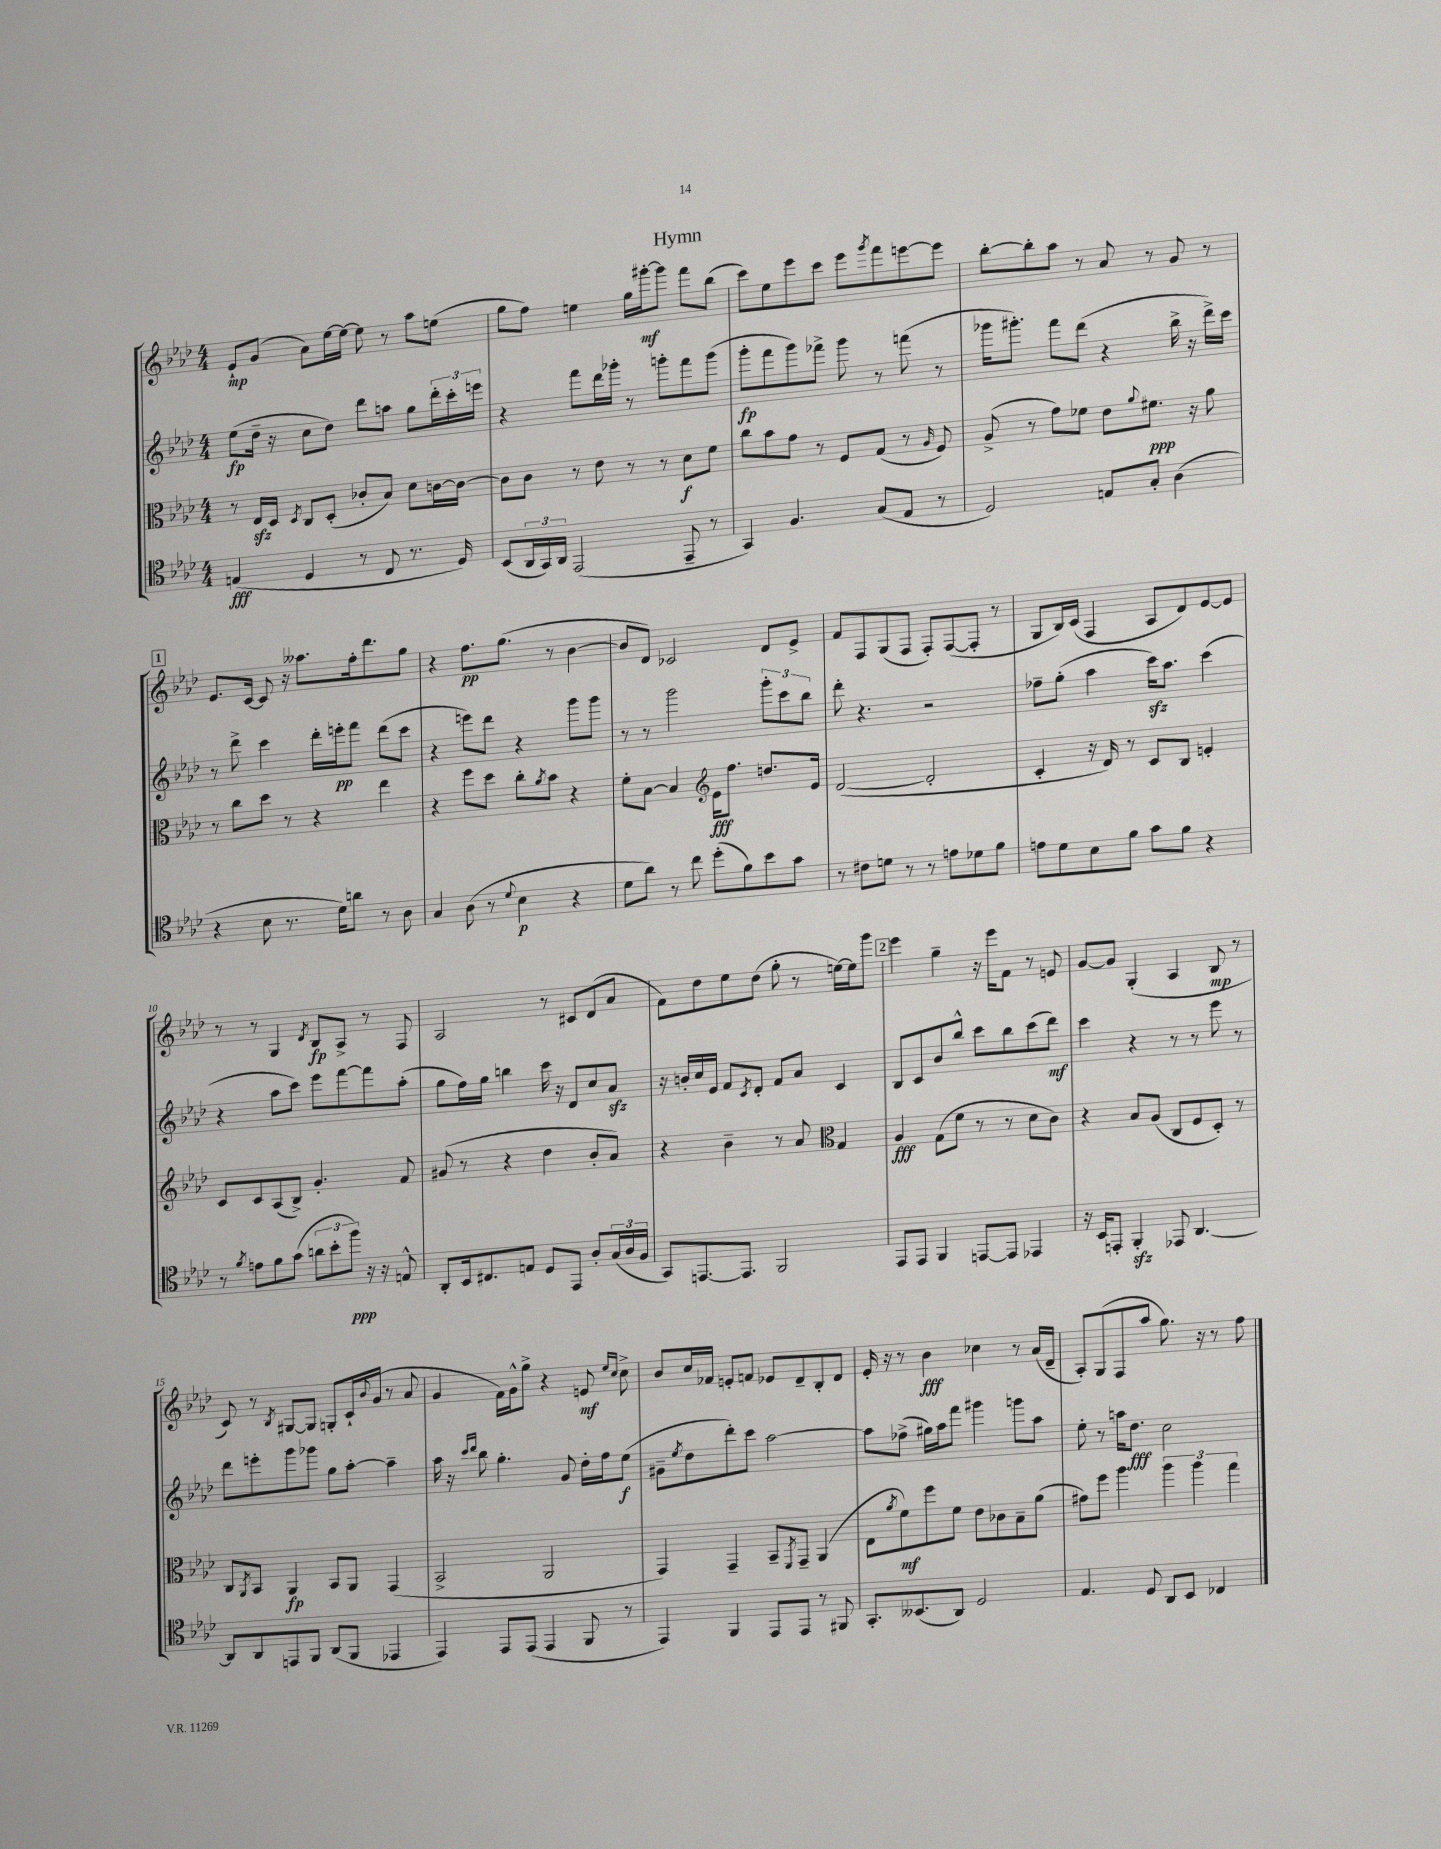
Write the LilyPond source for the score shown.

\header { title = "Hymn" }
<<
\new StaffGroup <<
\new Staff = "s0" {
    \clef treble \key aes \major \numericTimeSignature \time 4/4
    ees'8-!\mp g'8( aes'8) ees''16~ ees''16~ ees''8 r8 aes''8 e''8( |
    g''8 f''8) e''4 g''16 gis'''16~-.\mf gis'''8 f'''8 bes''8( |
    c'''8) ees''8 ees'''8 c'''8 ees'''8 \acciaccatura { g'''8 } f'''8 e'''8~ e'''8 |
    bes''8~-. bes''8-. aes''8 r8 aes'8 r8 g'8 r8 |
    \mark \markup { \box "1" } ees'8. c'16~ c'8 r16 aeses''8. f''16-. des'''8. g''8 |
    r4 f''8.\pp g''8.( r8 bes'4~ |
    bes'8 des'8) ces'2 des'8 ees'8-> |
    f'8 f8 g8( f8 f8-.) f8~( f8-. r8 |
    g8 bes16) c'16( f4 aes8 des'8) ees'8~ ees'8 |
    r8 r8 g4 \acciaccatura { des'8 } bes8\fp aes8-> r8 f8 |
    aes2 r8 cis'8 des'8( aes'8 |
    f'8) des''8 ees''8 des''8( g''8-. r8 e''16~) e''16 g'''8 |
    \mark \markup { \box "2" } ees'''4 g''4-- r16 ees'''16 f'8 r8 e'8 |
    g'8~ g'8 g4-.( aes4 bes8\mp r8 |
    c'8) r8 \acciaccatura { bes8 } gis8~ gis8 g8-. c'16-! \appoggiatura { bes'8 } g'16( r8 aes'8 |
    g'4 f'16) g'16-^ g''8-> r4 e'8\mf \grace { ees''16 c''16 } c''8-> |
    bes'8 c''16 fes'16 e'8-. f'8 ees'8 des'8-- bes8-. des'8 |
    ees'16-. r16 r8 bes'4\fff ces''4 r8 aes'16( des'16-- |
    aes8-.) g8( f8 aes''8 g''8.) r16 r8 f''8 \bar "|." |
}
\new Staff = "s1" {
    \clef treble \key aes \major \numericTimeSignature \time 4/4
    ees''8\fp( des''16-- r16 c''8 des''8) des'''8 a''8 g''8 \tuplet 3/2 { des'''16-. c'''16-. e'''16 } |
    r4 f'''8 des'''16 ges'''16-. r8 g'''8-. f'''8 g'''8( |
    g'''8-.\fp f'''8 g'''8) fes'''8-> g'''8 r8 f'''8( r8 |
    ges'''16 gis'''8.-.) f'''8 des'''8( r4 bes''16-> r16 des'''16->) c'''16 |
    \mark \markup { \box "1" } r8 des'''8-> c'''4 des'''16-. e'''16-.\pp f'''8 des'''8( c'''8 |
    r4 e'''8) des'''8 r4 g'''8 g'''8 |
    r8 r8 g'''2 \tuplet 3/2 { g'''8-. c'''8 bes''8 } |
    des'''8-. r4. r2 |
    fes''8-- g''8-.( aes''4 c'''16\sfz) aes''8. c'''4( |
    r4 aes''8 c'''8) ees'''8 f'''8~ f'''8 aes''8-.( |
    g''8 f''16) g''16 b''4 c'''16 r16 des'8 c''8 aes'8\sfz |
    r16 b'16-. c''16 ees'16 f'8 \acciaccatura { c'8 } des'8-. f'8 aes'8 c'4 |
    \mark \markup { \box "2" } bes8 c'8 bes'8 bes''8-^ c'''8 bes''8 c'''8( des'''8\mf) |
    c'''4 r4 r8 r8 ees'''8 r8 |
    des'''8 e'''8-. g'''8 ges'''8 g''8 aes''8~-. aes''4-- |
    aes''16 r16 \grace { c'''16 des'''16 } bes''8 g''4.-. g'8 des''16-. f''16 ees''8\f( |
    gis'8-- \acciaccatura { ees''8 } des''8 des'''8-.) c'''8 aes''2~ |
    aes''8 fes''8->( gis''16) aes''16 f'''8 gis'''4 g'''8 aes''8 |
    ees''8-. r8 a''16 des''8.\fff c''2 \bar "|." |
}
\new Staff = "s2" {
    \clef alto \key aes \major \numericTimeSignature \time 4/4
    r8 ees16\sfz des16 \acciaccatura { des8 } c8 des8-.( ces'8-. bes8) des'8 c'16~ c'16~ |
    c'8 c'8 r8 ees'8 r8 r8 des'8\f f'8 |
    c''8 bes'8 g'8 r8 f8 g8( r8 \grace { aes16 } f8) |
    aes8->( r8 g'8) fes'8 ees'8 \appoggiatura { aes'8 } fis'8.\ppp r16 aes'8 |
    \mark \markup { \box "1" } r8 c''8 des''8 r8 r4 ees''4 |
    r4 f''8 des''8 c''8-. \acciaccatura { aes'8 } bes'8 r4 |
    f'8-. bes8~ bes4 \clef treble ees'16\fff f''8. d''8. ees'16 |
    des'2~( des'2-. |
    c'4-. r16 des'16) r8 c'8 bes8 e'4-. |
    c'8 c'8 aes8( bes8->) g'4.-. f'8 |
    gis'8( r8 r4 des''4 bes'8-. aes'8) |
    r4 bes'4-- r8 aes'8 \clef alto g4 |
    \mark \markup { \box "2" } aes4\fff g8( f'8 r8 r8 des'8 c'8) |
    r4 bes8 aes8( c8 f8 des8-.) r8 |
    c8 \acciaccatura { aes,8 } bes,8 aes,4\fp bes,8 aes,8 g,4( |
    bes,2-> aes,2 |
    g,4) g,4-- bes,8-- \acciaccatura { f,8 } g,8-- aes,4( |
    ees8 \acciaccatura { aes'8 } f'8\mf) f''8 f'8 ees'8 ces'8 bes8-- aes'8( |
    gis'8) f''8 aes''4 \tuplet 3/2 { aes''4 aes''4 g''4 } \bar "|." |
}
\new Staff = "s3" {
    \clef tenor \key aes \major \numericTimeSignature \time 4/4
    e4\fff( des4 r8 c8 r8. des16) |
    bes,8( \tuplet 3/2 { aes,16 g,16) aes,16 } ees,2( ees,8-- r8 |
    g,4) f4. g8( ees8 r8 |
    des2) e8 g8-. aes4( |
    \mark \markup { \box "1" } r4 bes8 r8. des'16) a'8 r8 aes8 |
    g4 aes8( r8 \appoggiatura { des'8 } bes4\p r4 |
    des'8 aes'8) r8 c''8 des''8-.( f'8) bes'8 g'8 |
    r8 cis'8 d'8 r8 r8 e'8 des'8 f'8 |
    e'8 des'8 bes8 f'8 g'8 f'8 r4 |
    r8 \acciaccatura { f'8 } e'8 f'8 g'8( \tuplet 3/2 { a'8 bes'8-. f''8\ppp) } r16 r16 e8-^ |
    aes,8-. bes,16 cis8. e8 des8 ees,8 aes8-. \tuplet 3/2 { g16( aes16 f16 } |
    g,8) e,8.~ e,8. f,2 |
    \mark \markup { \box "2" } ees,8 ees,8 f,4 e,8~ e,8 ees,4 |
    r16 bes,16 e,8-. f,4-.\sfz ees,8 aes,4.~ |
    aes,8 aes,8 e,8 f,8 aes,8( f,8 ees,4 |
    ees,4) ees,8 ees,8( ees,4 f,8 r8 |
    ees,4) f,4 ees,8 ees,8 r8 fis,8 |
    g,8.-. beses,8.( aes,8) des2 |
    ees4. des8 aes,8 bes,8 ces4 \bar "|." |
}
>>
>>
